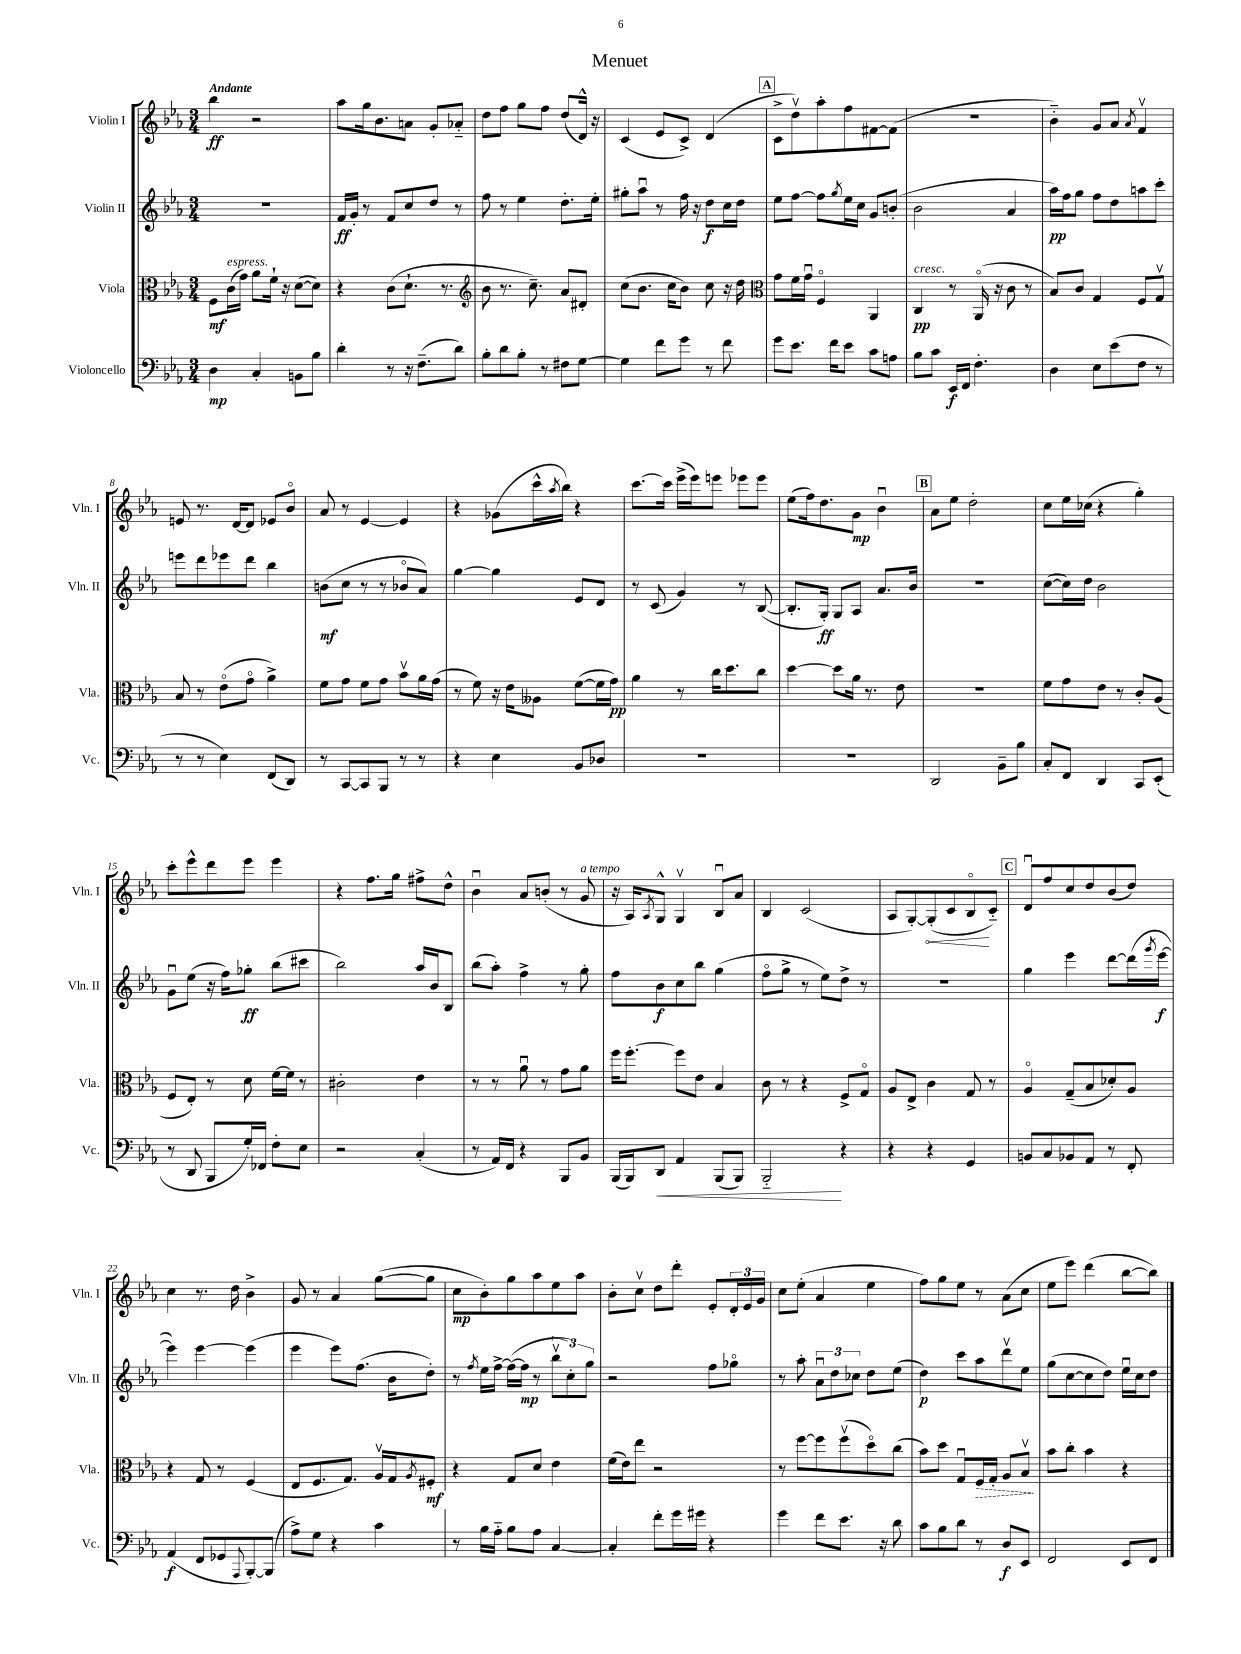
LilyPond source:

\header { title = "Menuet" }
<<
\new StaffGroup <<
\new Staff = "s0" \with { instrumentName = "Violin I" shortInstrumentName = "Vln. I" } {
    \clef treble \key ees \major \numericTimeSignature \time 3/4 \tempo "Andante"
    bes''4\ff r2 |
    aes''8 g''16 bes'8. a'8 g'8-. aes'8-_ |
    d''8 f''8 g''8 f''8 d''8( d'16-^) r16 |
    c'4( ees'8 c'8->) d'4( |
    \mark \markup { \box "A" } c'8-> d''8\upbow) aes''8-. f''8 fis'8~ fis'8( |
    R2. |
    bes'4-_) g'8 aes'8 \acciaccatura { aes'8 } f'4\upbow |
    e'8 r8. d'16~ d'8 ees'8 bes'8\flageolet |
    aes'8 r8 ees'4~ ees'4 |
    r4 ges'8( c'''16-^ \acciaccatura { aes''8 } bes''16) r4 |
    c'''8.~ c'''16 ees'''16->( ees'''16) e'''8 ees'''8 ees'''8 |
    ees''8( f''16) d''8. g'8\mp bes'4\downbow |
    \mark \markup { \box "B" } aes'8 ees''8 d''2-. |
    c''8 ees''16 ces''16( r4 g''4-.) |
    c'''8-. ees'''8-^ d'''8 ees'''8 ees'''4 |
    r4 f''8. g''16 fis''8-> d''8-^ |
    bes'4\downbow aes'8 b'8-.( r8 g'8^\markup { \italic "a tempo" } |
    r16 aes16) \acciaccatura { aes8 } g8-^ g4\upbow bes8\downbow aes'8 |
    bes4 c'2( |
    aes8 g8~-.) \once \override Hairpin.circled-tip = ##t g8-.\<( c'8 bes8\flageolet\! c'8-_) |
    \mark \markup { \box "C" } d'8\downbow f''8 c''8 d''8 bes'8( d''8) |
    c''4 r8. d''16 bes'4-> |
    g'8 r8 aes'4 g''8~( g''8 |
    c''8\mp bes'8-.) g''8 aes''8 ees''8 aes''8 |
    bes'8-. c''8\upbow d''8 d'''8-. ees'8-. \tuplet 3/2 { d'16-. ees'16 g'16 } |
    c''8 ees''8-.( aes'4 ees''4 |
    f''8) g''8 ees''8 r8 aes'8( c''8 |
    ees''8 ees'''8) d'''4( bes''8~ bes''8) \bar "|." |
}
\new Staff = "s1" \with { instrumentName = "Violin II" shortInstrumentName = "Vln. II" } {
    \clef treble \key ees \major \numericTimeSignature \time 3/4
    R2. |
    f'16\ff g'16-. r8 f'8 c''8 d''8 r8 |
    f''8 r8 ees''4 d''8.-. ees''16-. |
    gis''8-. aes''8\downbow r8 f''16 r16 d''8\f c''16 d''16 |
    \mark \markup { \box "A" } ees''8 f''8~ f''8 \acciaccatura { g''8 } ees''16 c''16 g'8 b'8-.( |
    bes'2 aes'4 |
    aes''16\pp) f''16 g''8 f''8 d''8 a''8 c'''8-. |
    e'''8 d'''8 ees'''8 d'''8 bes''4 |
    b'8\mf( c''8 r8 r8 bes'8\flageolet aes'8) |
    g''4~ g''4 ees'8 d'8 |
    r8 c'8( g'4) r8 bes8~( |
    bes8.-. g16-.\ff) g8 aes8 aes'8. bes'16 |
    \mark \markup { \box "B" } R2. |
    c''8~( c''16) d''16 bes'2 |
    g'8\downbow ees''8( r16 f''16) ges''8-.\ff bes''8( cis'''8 |
    bes''2) aes''16 bes'16 bes8 |
    bes''8( aes''8-.) f''4-> r8 g''8-. |
    f''8 bes'8\f c''8 bes''8 g''4( |
    f''8\flageolet g''8-> r8 ees''8) d''8-> r8 |
    R2. |
    \mark \markup { \box "C" } g''4 ees'''4 d'''8~ d'''16( \acciaccatura { g'''8 } ees'''16~\f |
    ees'''4) ees'''4~ ees'''4( |
    ees'''4 ees'''8) f''8.( bes'16 d''8-.) |
    r8 \acciaccatura { f''8 } ees''16 f''16~-> f''16~( f''16\mp r8 \tuplet 3/2 { bes''8\upbow c''8-.) g''8 } |
    r2 f''8 ges''8\flageolet |
    r8 aes''8-. \tuplet 3/2 { aes'8\downbow d''8 ces''8 } d''8 ees''8( |
    d''4\p) c'''8 aes''8 d'''8\upbow ees''8 |
    g''8( c''8~ c''8 d''8) ees''16\downbow c''16 d''8 \bar "|." |
}
\new Staff = "s2" \with { instrumentName = "Viola" shortInstrumentName = "Vla." } {
    \clef alto \key ees \major \numericTimeSignature \time 3/4
    f8\mf c'16^\markup { \italic "espress." }( g'16) aes'8 f'16-! r16 d'8~( d'8) |
    r4 c'8( d'8.-! r8. |
    \clef treble bes'8 r8. c''8.--) aes'8 dis'8-. |
    c''8( bes'8. c''16 bes'8) c''8 r16 d''16 |
    \mark \markup { \box "A" } \clef alto g'8 f'16 g'16\downbow f4\flageolet aes,4 |
    c4\pp^\markup { \italic "cresc." } r8 aes,16\flageolet( r16 c'8 r8 |
    bes8) c'8 g4 f8 g8\upbow |
    bes8 r8 ees'8\flageolet( g'8\flageolet aes'4->) |
    f'8 g'8 f'8 g'8 bes'8\upbow aes'16 g'16( |
    r8 f'8) r16 ees'16 aeses8 f'8~( f'16 g'16\pp) |
    aes'4 r8 c''16 d''8. c''8 |
    d''4~ d''8 aes'16 r8. ees'8 |
    \mark \markup { \box "B" } R2. |
    f'8 g'8 ees'8 r8 c'8-. aes8( |
    f8 ees8-.) r8 d'8 f'16~ f'16 r8 |
    cis'2-. ees'4 |
    r8 r8 aes'8\downbow r8 g'8 aes'8 |
    f''16 f''8.~-. f''8 ees'8 bes4 |
    c'8 r8 r4 f8-> g8\flageolet |
    aes8 ees8-> c'4 g8 r8 |
    \mark \markup { \box "C" } aes4\flageolet g8--( bes8 des'8-.) aes8 |
    r4 g8 r8 f4( |
    ees8 f8. g8.) aes16\upbow g16 \acciaccatura { aes8 } fis8-.\mf |
    r4 g8 d'8 ees'4 |
    f'16( ees'16) ees''8 r2 |
    r8 f''8~ f''8 f''8\upbow( d''8\flageolet) c''8( |
    bes'8) d''8 g8\downbow \once \override Hairpin.style = #'dashed-line f16\> g16-. aes8 bes8\upbow\! |
    bes'8 c''8-. bes'4 r4 \bar "|." |
}
\new Staff = "s3" \with { instrumentName = "Violoncello" shortInstrumentName = "Vc." } {
    \clef bass \key ees \major \numericTimeSignature \time 3/4
    d4\mp c4-. b,8 bes8 |
    d'4-. r8 r16 f8.--( d'8) |
    bes8-. d'8 bes8-. r8 fis8 g8~ |
    g4 f'8 g'8 r8 f'8 |
    \mark \markup { \box "A" } g'8 ees'8. f'16 ees'8 c'8 a8 |
    bes8 c'8 ees,16\f f,16 f4.-. |
    d4 ees8 ees'8( f8 r8 |
    r8 r8 ees4) f,8( d,8) |
    r8 c,8~ c,8 bes,,8 r8 r8 |
    r4 ees4 bes,8 des8 |
    R2. |
    R2. |
    \mark \markup { \box "B" } d,2 bes,8-- bes8 |
    c8-. f,8 d,4 c,8 ees,8-.( |
    r8 d,8 bes,,8 g16-.) fes,16 f8-. ees8 |
    r2 c4-.( |
    r8 aes,16) f,16 r4 bes,,8 bes,8 |
    bes,,16( bes,,16) d,8\< aes,4 bes,,8( bes,,8) |
    bes,,2-_\! r4 |
    r4 r4 g,4 |
    \mark \markup { \box "C" } b,8 c8 bes,8 aes,8 r8 f,8-. |
    aes,4\f( f,8 ges,8 \appoggiatura { aes,,8 } bes,,8~-.) bes,,8( |
    aes8->) g8 r4 c'4 |
    r8 bes16 aes16-_ bes8 aes8 c4~ |
    c4-. f'8-. g'16 gis'16 r4 |
    g'4 f'8 ees'8. r16 d'8 |
    c'8 bes8 d'8 r8 d8\f ees,8 |
    f,2 ees,8 f,8 \bar "|." |
}
>>
>>
